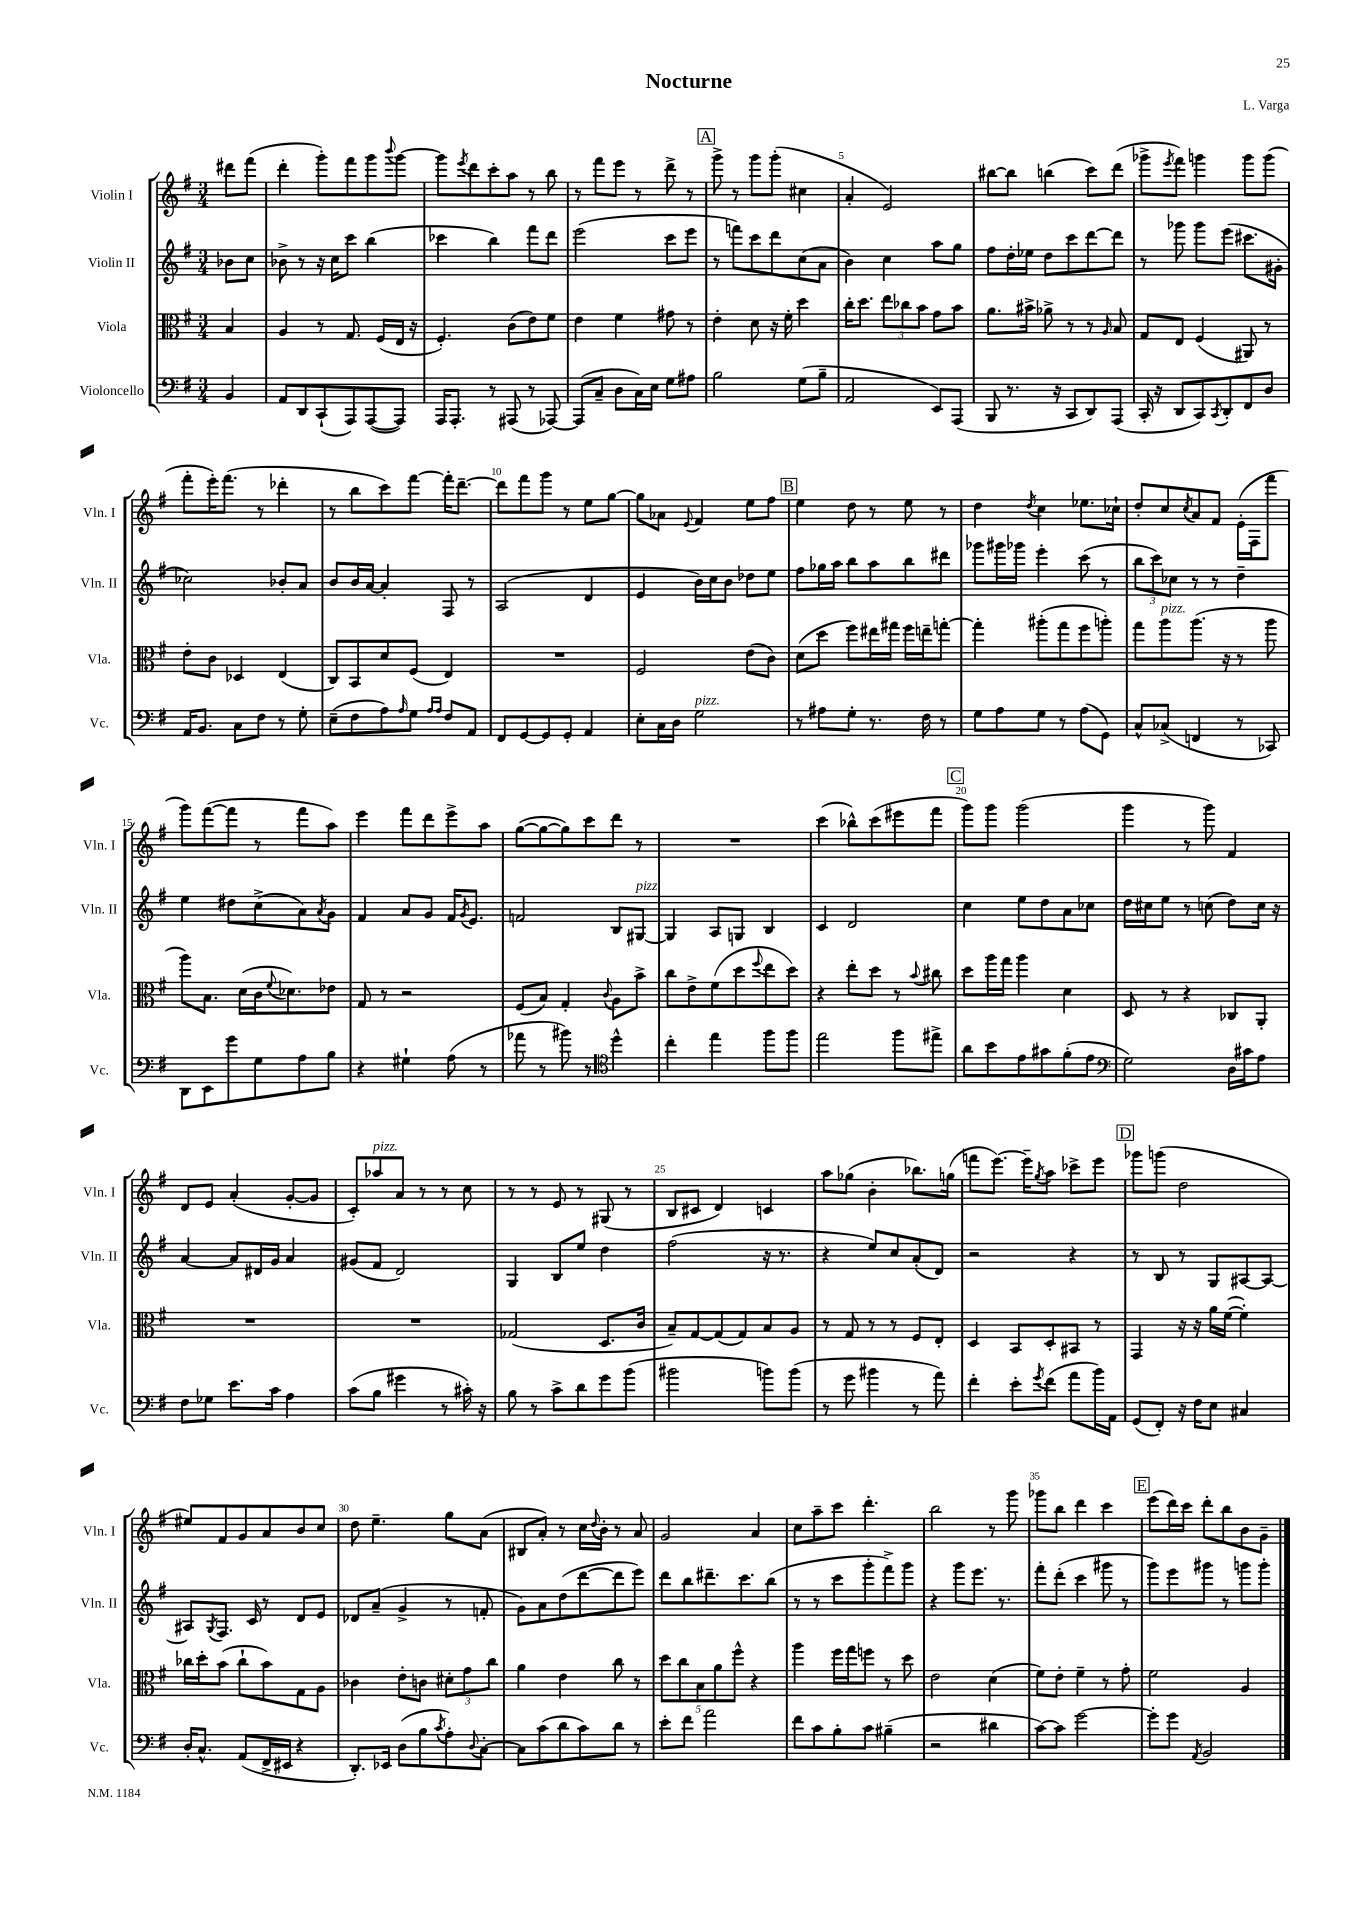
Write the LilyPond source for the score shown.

\header { title = "Nocturne" composer = "L. Varga" }
<<
\new StaffGroup <<
\new Staff = "s0" \with { instrumentName = "Violin I" shortInstrumentName = "Vln. I" } {
    \clef treble \key g \major \numericTimeSignature \time 3/4 \partial 4
    dis'''8 fis'''8( |
    d'''4-. g'''8-.) fis'''8 g'''8 \appoggiatura { b'''8 } g'''8~ |
    g'''8 \acciaccatura { e'''8 } d'''8 c'''8-. a''8 r8 b''8 |
    r8 fis'''8 e'''8 r8 d'''8-> r8 |
    \mark \markup { \box "A" } g'''8-> r8 g'''8 g'''8-.( cis''4 |
    a'4-. e'2) |
    bis''8~ bis''8 b''4( c'''8) d'''8( |
    ges'''8-> \acciaccatura { e'''8 } fis'''8) g'''4 g'''8 g'''8( |
    fis'''8-. e'''16-.) fis'''8.( r8 des'''4-. |
    r8 b''8 c'''8) fis'''8~ fis'''16-. d'''8.~-- |
    d'''8 fis'''8 g'''8 r8 e''8 g''8~ |
    g''8 aes'8 \appoggiatura { e'8 } fis'4 e''8 fis''8 |
    \mark \markup { \box "B" } e''4 d''8 r8 e''8 r8 |
    d''4 \acciaccatura { d''8 } c''4 ees''8. ces''16-! |
    d''8-. c''8 \acciaccatura { c''8 } a'8 fis'8 e'16-.( fis16 fis'''8 |
    g'''8) fis'''8~( fis'''8 r8 fis'''8 a''8) |
    e'''4 fis'''8 d'''8 e'''8-> a''8 |
    g''8~( g''8~ g''8) c'''8 d'''8 r8 |
    R2. |
    c'''4( bes''8-^) c'''8( eis'''8 fis'''8 |
    \mark \markup { \box "C" } g'''8) g'''8 g'''2( |
    g'''4 r8 g'''8) fis'4 |
    d'8 e'8 a'4-.( g'8~-. g'8 |
    c'8-.) aes''8^\markup { \italic "pizz." } a'8 r8 r8 c''8 |
    r8 r8 e'8 r8 gis8( r8 |
    b8 cis'8 d'4) c'4 |
    a''8 ges''8( b'4-. bes''8.) g''16( |
    f'''8 e'''8.~) e'''16-- \acciaccatura { g''8 } a''8 ces'''8-> e'''8 |
    \mark \markup { \box "D" } ges'''8 g'''8( d''2 |
    eis''8) fis'8 g'8 a'8 b'8 c''8 |
    d''8 e''4.-- g''8 a'8( |
    bis8 a'8-.) r8 c''16 \appoggiatura { d''8 } b'16-. r8 a'8 |
    g'2 a'4 |
    c''8 a''8-- c'''8 d'''4.-. |
    b''2 r8 g'''8 |
    ges'''8 b''8 d'''4 c'''4 |
    \mark \markup { \box "E" } e'''8( d'''16) c'''16 d'''8-. b''8 b'8 g'8-- \bar "|." |
}
\new Staff = "s1" \with { instrumentName = "Violin II" shortInstrumentName = "Vln. II" } {
    \clef treble \key g \major \numericTimeSignature \time 3/4 \partial 4
    bes'8 c''8 |
    bes'8-> r8 r16 c''16 c'''8 b''4( |
    ces'''4 b''4) fis'''8 d'''8 |
    e'''2( c'''8 e'''8 |
    \mark \markup { \box "A" } r8 f'''8) c'''8 d'''8 c''8( a'8 |
    b'4) c''4 a''8 g''8 |
    fis''8 d''16-. ees''16 d''8 c'''8 d'''8~ d'''8 |
    r8 ges'''8 ges'''8 e'''8( cis'''8. gis'16-. |
    ces''2) bes'8-. a'8 |
    b'8 b'16 a'16~ a'4-. fis8 r8 |
    a2( d'4 |
    e'4 b'16) c''16 b'8 des''8 e''8 |
    \mark \markup { \box "B" } fis''8 ges''16 a''16 b''8 a''8 b''8 dis'''8 |
    ges'''8 gis'''16 ges'''16 e'''4-. c'''8( r8 |
    \tuplet 3/2 { b''8 c'''8) ces''8 } r8 r8 d''4-- |
    e''4 dis''8 c''8->( a'8) \acciaccatura { a'8 } g'8 |
    fis'4 a'8 g'8 fis'16 \acciaccatura { g'8 } e'8. |
    f'2 b8 gis8~^\markup { \italic "pizz." } |
    gis4 a8 g8 b4 |
    c'4 d'2 |
    \mark \markup { \box "C" } c''4 e''8 d''8 a'8 ces''8 |
    d''16 cis''16 e''8 r8 c''8( d''8) c''16 r16 |
    a'4~ a'8 dis'16 g'16 a'4 |
    gis'8( fis'8 d'2) |
    g4 b8 e''8 d''4 |
    fis''2( r16 r8. |
    r4 e''8) c''8 a'8-.( d'8) |
    r2 r4 |
    \mark \markup { \box "D" } r8 b8 r8 g8 ais8~ ais8~ |
    ais8 \acciaccatura { g8 } fis8. c'16 r8 d'8 e'8 |
    des'8 a'8--( g'4-> r8 f'8-. |
    g'8) a'8 d''8( d'''8~ d'''8 e'''8) |
    d'''8 b''8 dis'''8.-- c'''8. b''8( |
    r8 r8 c'''8 g'''8-. fis'''8->) g'''8 |
    r4 g'''8 e'''8. r8. |
    fis'''8-. d'''8-.( c'''4 gis'''8 r8 |
    \mark \markup { \box "E" } g'''8) e'''8 gis'''8 r8 g'''8 g'''8-. \bar "|." |
}
\new Staff = "s2" \with { instrumentName = "Viola" shortInstrumentName = "Vla." } {
    \clef alto \key g \major \numericTimeSignature \time 3/4 \partial 4
    b4 |
    a4 r8 g8. fis16( e16 r16 |
    fis4.-.) c'8( e'8) fis'8 |
    e'4 fis'4 gis'8 r8 |
    \mark \markup { \box "A" } e'4-. d'8 r16 fis'16-. d''4 |
    c''16-. d''8. \tuplet 3/2 { e''8 ces''8 b'8 } g'8 b'8 |
    a'8. bis'16-> aes'8-> r8 r8 \grace { a16 } b8 |
    g8 e8 fis4( ais,8) r8 |
    e'8-. c'8 des4 e4( |
    c8) b,8 d'8 fis8( e4) |
    R2. |
    fis2 e'8( c'8) |
    \mark \markup { \box "B" } d'8( d''8 fis''8) eis''16 gis''16 fis''16 e''16-- g''8~-. |
    g''4-. ais''8-.( g''8 fis''8 a''8-.) |
    g''8 a''8^\markup { \italic "pizz." } a''8.( r16 r8 a''8 |
    a''8) b8. d'16( c'16 \appoggiatura { fis'8 } des'8.) ees'8 |
    g8 r8 r2 |
    fis8( b8) g4-. \appoggiatura { c'8 } a8 b'8-> |
    c''8 e'8-> fis'8( d''8 \appoggiatura { fis''8 } e''8 d''8) |
    r4 e''8-. d''8 r8 \appoggiatura { b'8 } cis''8 |
    \mark \markup { \box "C" } d''8 a''16 g''16 a''4 d'4 |
    d8 r8 r4 ces8 a,8-. |
    R2. |
    R2. |
    ges2( d8. c'16 |
    b8--) g8~ g8( g8) b8 a8 |
    r8 g8 r8 r8 fis8 e8-. |
    d4 b,8 d8-. bis,8 r8 |
    \mark \markup { \box "D" } g,4 r16 r16 a'16 fis'16~( fis'4-.) |
    ces''16 d''16-. b'8( ces''8-! b'8) g8 a8 |
    ces'4 e'8-. c'8 \tuplet 3/2 { dis'8-. g'8 c''8 } |
    a'4 e'4 c''8 r8 |
    \tuplet 5/4 { d''8 c''8 b8 a'8 fis''8-^ } r4 |
    a''4 fis''16 g''16 f''8 r8 d''8 |
    e'2 d'4( |
    fis'8) e'8-. fis'4-- r8 g'8-. |
    \mark \markup { \box "E" } fis'2 a4 \bar "|." |
}
\new Staff = "s3" \with { instrumentName = "Violoncello" shortInstrumentName = "Vc." } {
    \clef bass \key g \major \numericTimeSignature \time 3/4 \partial 4
    b,4 |
    a,8 d,8 c,8-!( a,,8) a,,8~( a,,8) |
    a,,16 a,,8.-. r8 ais,,8( r8 aes,,8~) |
    aes,,8( c8-- d8 c16) e16 g8 ais8 |
    \mark \markup { \box "A" } b2 g8( b8-- |
    a,2 e,8) a,,8( |
    b,,8 r8. r16 c,8 d,8) a,,8( |
    c,16-. r16 d,8 c,8) \acciaccatura { c,8 } d,8-. fis,8 d8 |
    a,16 b,8. c8 fis8 r8 g8-. |
    e8--( fis8 a8) \grace { a16 } g8 \grace { a16 a16 } fis8 a,8 |
    fis,8 g,8~ g,8 g,8-. a,4 |
    e8-. c16 d16 g2^\markup { \italic "pizz." } |
    \mark \markup { \box "B" } r8 ais8 g8-. r8. fis16 r8 |
    g8 a8 g8 r8 a8( g,8) |
    c8-^ ces8->( f,4 r8 ces,8) |
    d,8 e,8 g'8 g8 a8 b8 |
    r4 gis4-! a8( r8 |
    aes'8 r8 bis'8) r8 \clef tenor d''4-^ |
    c''4-. e''4 fis''8 fis''8 |
    e''2 fis''8 eis''8-> |
    \mark \markup { \box "C" } a'8 b'8 e'8 gis'8 fis'8-.( e'8 |
    \clef bass g2) d16 cis'16 a8 |
    fis8 ges8 e'8. c'16 a4 |
    c'8( b8 gis'4 r8 cis'16-.) r16 |
    b8 r8 c'8-> d'8 g'8 b'8( |
    bis'2 b'8) b'8( |
    r8 g'8 bis'4 r8 a'8) |
    fis'4-. e'8-. \acciaccatura { g'8 } fis'8( a'8 b'16) a,16 |
    \mark \markup { \box "D" } g,8( fis,8-.) r16 fis16 e8 cis4 |
    d16-. c8.-^ a,8( fis,16-> eis,16 r4 |
    d,8.-.) ees,16 d8( b8 \acciaccatura { c'8 } a8-.) \appoggiatura { d8 } c8~-. |
    c8 c'8( d'8 c'8) d'8 r8 |
    e'8-. fis'8 a'2 |
    fis'8 c'8 b8-. c'8 bis4--( |
    r2 dis'4 |
    c'8~) c'8 g'2~ |
    \mark \markup { \box "E" } g'8-. g'8 \acciaccatura { a,8 } b,2 \bar "|." |
}
>>
>>
\layout { \context { \Score \override BarNumber.break-visibility = ##(#f #t #t) barNumberVisibility = #(every-nth-bar-number-visible 5) } }
